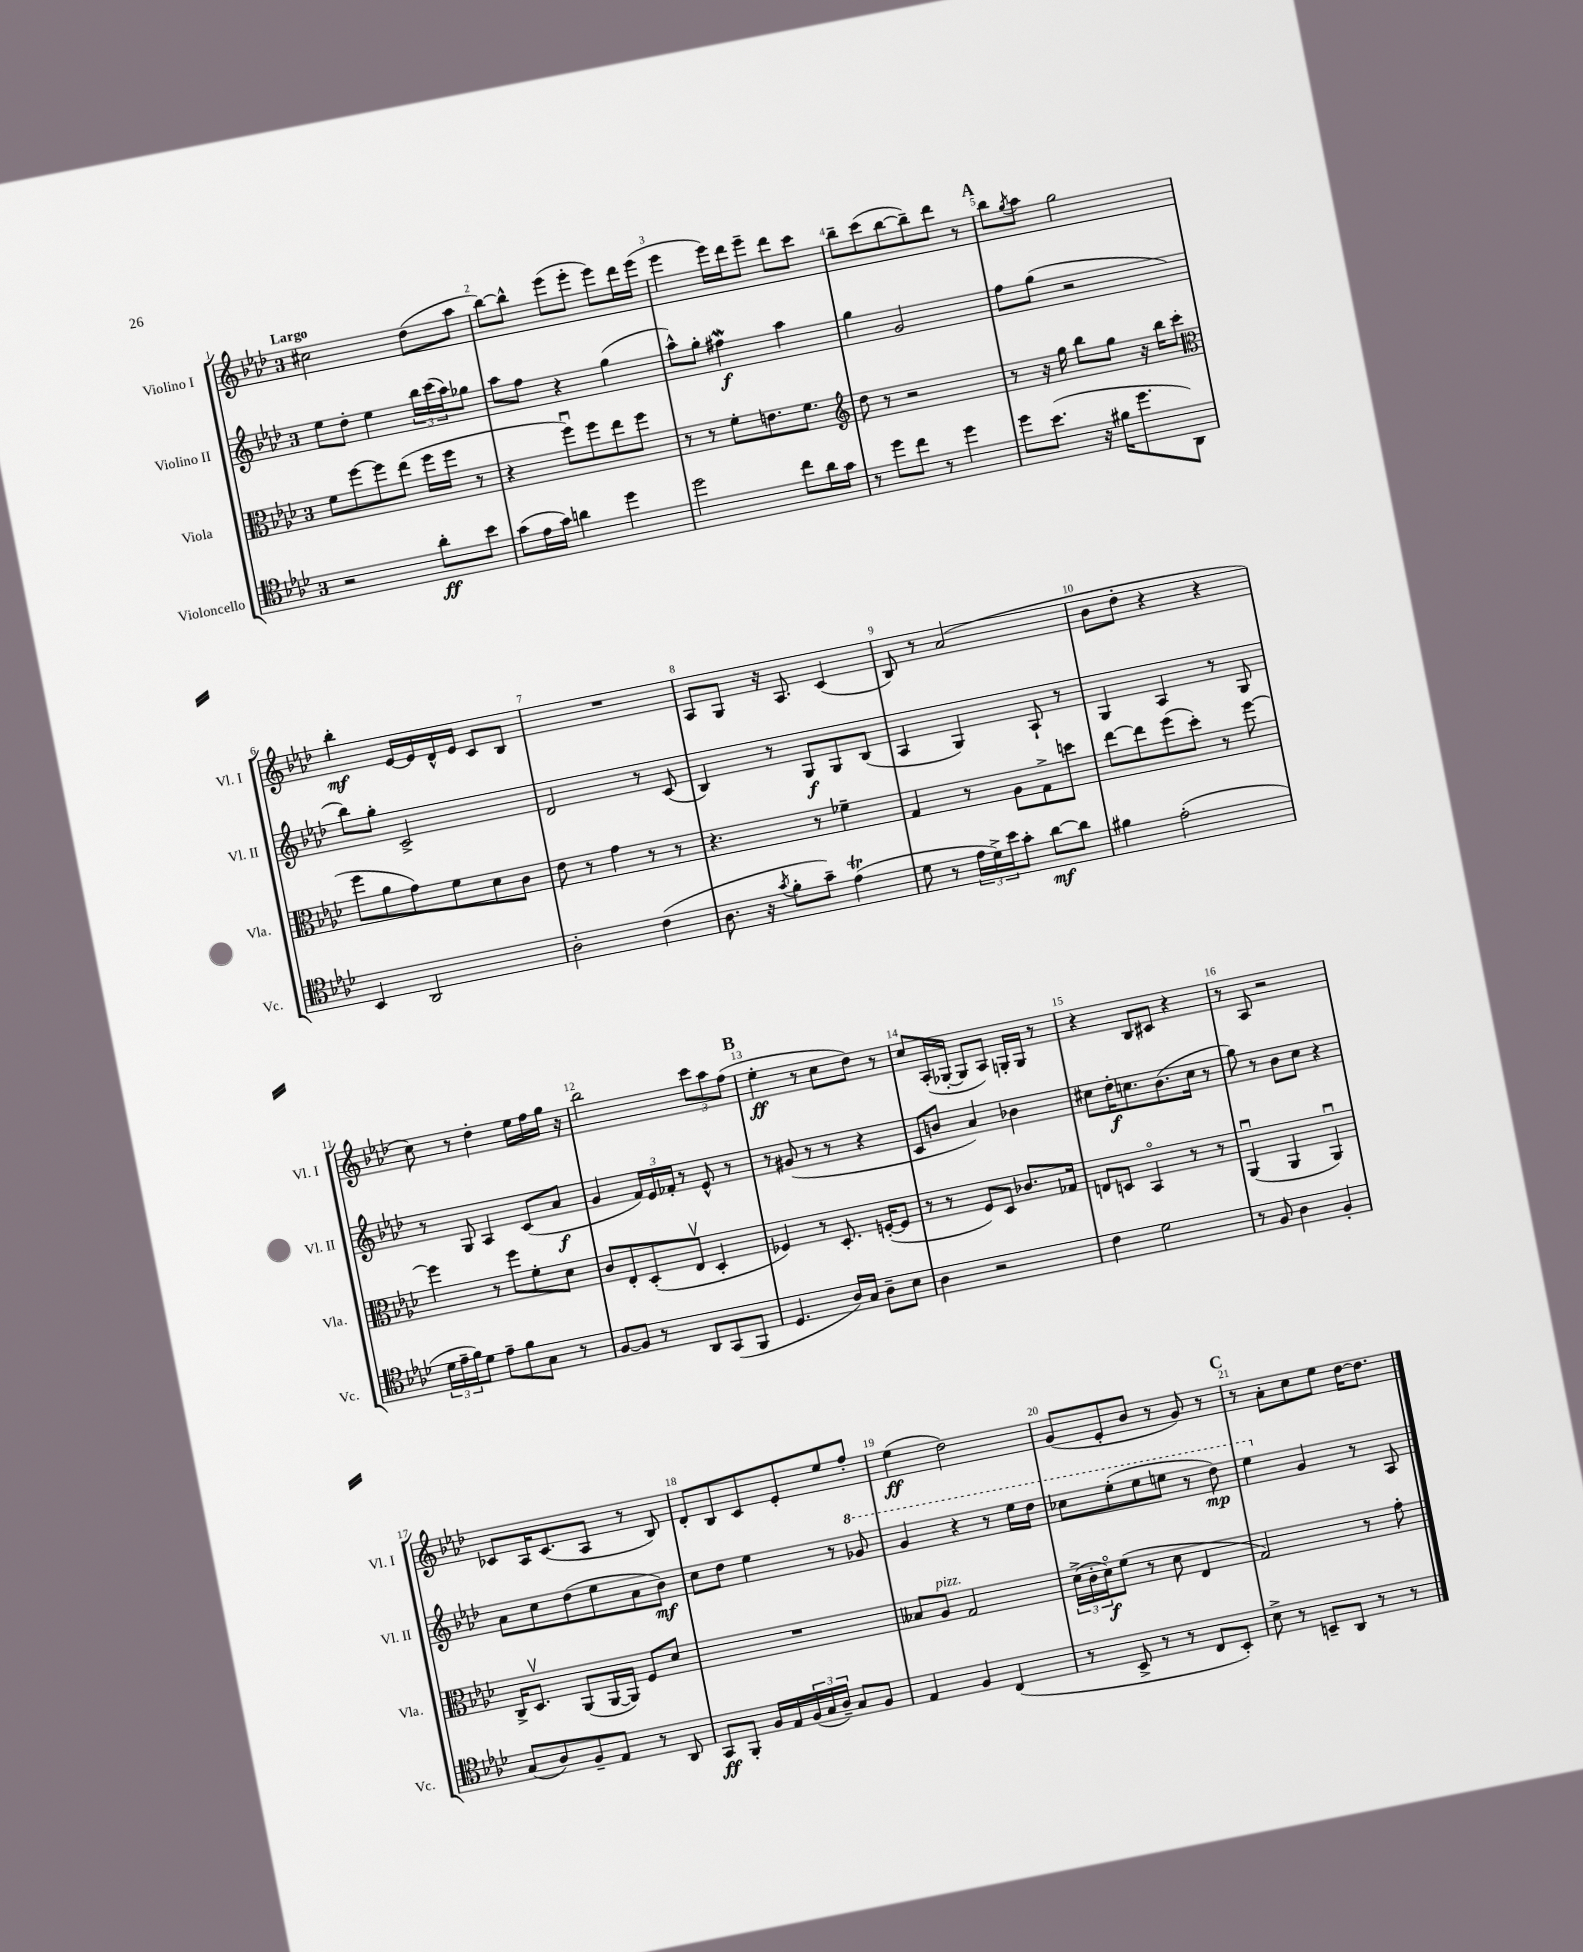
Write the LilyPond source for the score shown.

<<
\new StaffGroup <<
\new Staff = "s0" \with { instrumentName = "Violino I" shortInstrumentName = "Vl. I" } {
    \clef treble \key aes \major \once \override Staff.TimeSignature.style = #'single-digit \time 3/4 \tempo "Largo"
    cis''2 des''8( aes''8 |
    bes''8~) bes''8-^ ees'''8( ees'''8-. ees'''8) des'''16 ees'''16( |
    ees'''4 ees'''16) des'''16 ees'''8-- des'''8 c'''8 |
    bes''8-- c'''8( bes''8~ bes''8--) des'''8 r8 |
    \mark \markup { \bold "A" } bes''8 \acciaccatura { g''8 } aes''8 g''2 |
    bes''4-.\mf ees'16~ ees'16 des'16-^ ees'16 c'8 bes8 |
    R2. |
    aes8 g8 r16 aes8. c'4( |
    bes8) r8 aes'2( |
    bes'8 des''8-. r4 r4 |
    c''8) r8 des''4-. ees''16 f''16 g''16 r16 |
    bes''2 \tuplet 3/2 { c'''8 aes''8 f''8( } |
    \mark \markup { \bold "B" } ees''4-.\ff r8 c''8 des''8) r8 |
    c''8 aes16-.( ges16~-. ges8 aes8) g16-. g16 r8 |
    r4 bes8 cis'8 r4 |
    r8 aes8 r2 |
    ces'8 aes16 ces'8.( aes8 r8 bes8) |
    des'8-. bes8 c'8 ees'8-. ees''8 f''8-. |
    ees''4\ff( des''2) |
    g'8( ees'8-. bes'8 r8 g'8) r8 |
    \mark \markup { \bold "C" } r8 aes'8-. c''8 ees''8 des''16~ des''8. \bar "|." |
}
\new Staff = "s1" \with { instrumentName = "Violino II" shortInstrumentName = "Vl. II" } {
    \clef treble \key aes \major \once \override Staff.TimeSignature.style = #'single-digit \time 3/4
    ees''8 des''8-. ees''4 \tuplet 3/2 { bes''16 c'''16( aes''16) } ges''8 |
    aes''8 f''8 r4 g''4( |
    aes''8-^) g''8-. fis''4\mordent\f aes''4 |
    g''4 g'2 |
    \mark \markup { \bold "A" } f''8 g''8( r2 |
    bes''8) g''8-. c'2-> |
    des'2 r8 c'8( |
    bes4) r8 g8\f g8 bes8( |
    aes4 g4) aes8-! r8 |
    g4 aes4 r8 g8 |
    r8 g8 aes4 c'8( aes'8\f |
    g'4 \tuplet 3/2 { f'16) ees'16 fes'16-. } r8 ees'8-^ r8 |
    \mark \markup { \bold "B" } r8 gis'8( r8 r8 r4 |
    c'8 b'8 aes'4) bes'4 |
    cis''8 des''16-.\f c''8. bes'8.( c''16 r8 |
    g''8) r8 bes'8 c''8 r4 |
    aes'8 c''8 des''8( ees''8 aes'8 bes'8\mf) |
    c''8 des''8 ees''4 r8 \ottava #1 ges''8 |
    g''4 r4 r8 ees'''16 des'''16 |
    ces'''8 ees'''8-.( ees'''8 e'''8 r8 des'''8\mp) |
    \mark \markup { \bold "C" } ees'''4 \ottava #0 g'4 r8 aes8 \bar "|." |
}
\new Staff = "s2" \with { instrumentName = "Viola" shortInstrumentName = "Vla." } {
    \clef alto \key aes \major \once \override Staff.TimeSignature.style = #'single-digit \time 3/4
    f'8 f''8~ f''8 ees''8( f''16 f''16 r8 |
    r4 f''8\downbow) f''8 ees''8 f''8 |
    r8 r8 f'8-. e'8. f'8. |
    \clef treble des''8 r8 r2 |
    \mark \markup { \bold "A" } r8 r16 g''16 bes''8 g''8 r16 bes''16 c'''8( |
    \clef alto f''8 aes'8 g'8) f'8 des'8 c'8 |
    ees'8 r8 g'4 r8 r8 |
    r4. r8 fes'4-- |
    g4 r8 aes8 g8-> d''8 |
    ees''8~ ees''8 f''8( des''8-.) r8 f''8~ |
    f''4 r8 f''8 f'8-. des'8 |
    c'8 ees8-. des8-.( ees8\upbow des4-. |
    \mark \markup { \bold "B" } fes4) r8 des8.-. f16~-.( f8 |
    r8 r8 f8) des8 ces'8. ges16 |
    e8 d8 bes,4\flageolet r8 r8 |
    aes,4\downbow( aes,4 aes,4\downbow) |
    c16-> des8.\upbow aes,8( aes,16~ aes,16) f8 des'8 |
    R2. |
    beses8 aes8^\markup { \italic "pizz." } g2 |
    \tuplet 3/2 { des'16->( c'16-. des'16\flageolet\f) } f'8( r8 des'8 ees4 |
    \mark \markup { \bold "C" } g2) r8 g'8-. \bar "|." |
}
\new Staff = "s3" \with { instrumentName = "Violoncello" shortInstrumentName = "Vc." } {
    \clef tenor \key aes \major \once \override Staff.TimeSignature.style = #'single-digit \time 3/4
    r2 aes'8-.\ff bes'8 |
    g'8( ees'16 g'16) a'4 des''4 |
    des''2 c''8 aes'16 g'16 |
    r8 des''8 c''8 r8 des''4 |
    \mark \markup { \bold "A" } des''8 bes'8.( r16 fis'16 des''8. aes,8) |
    bes,4 aes,2 |
    aes2-. c'4( |
    aes8. r16 \acciaccatura { g'8 } f'8-. g'8--) ees'4\trill( |
    des'8 r8 \tuplet 3/2 { ees'16 des'16->) bes'16 } g'8-. aes'8~\mf aes'8 |
    fis'4 ees'2-.( |
    \tuplet 3/2 { des'16 ees'16-- f'16) } des'8 ees'8-- f'8 g8 r8 |
    f8~ f8 r8 aes,8 g,8( f,8 |
    \mark \markup { \bold "B" } des4. aes16) g16 aes8-- bes8 |
    aes4 r2 |
    c'4 des'2 |
    r8 f8 aes4 f4-. |
    g8( aes8) f8-- ees8 r8 aes,8 |
    g,8\ff f,8-. f16 ees16 \tuplet 3/2 { f16( g16 aes16--) } g8 f8 |
    ees4 f4 c4( |
    r8 bes,8-> r8 r8 c8 bes,8-.) |
    \mark \markup { \bold "C" } bes8-> r8 b,8-- aes,8 r8 r8 \bar "|." |
}
>>
>>
\layout { \context { \Score \override BarNumber.break-visibility = ##(#f #t #t) barNumberVisibility = #all-bar-numbers-visible } }
